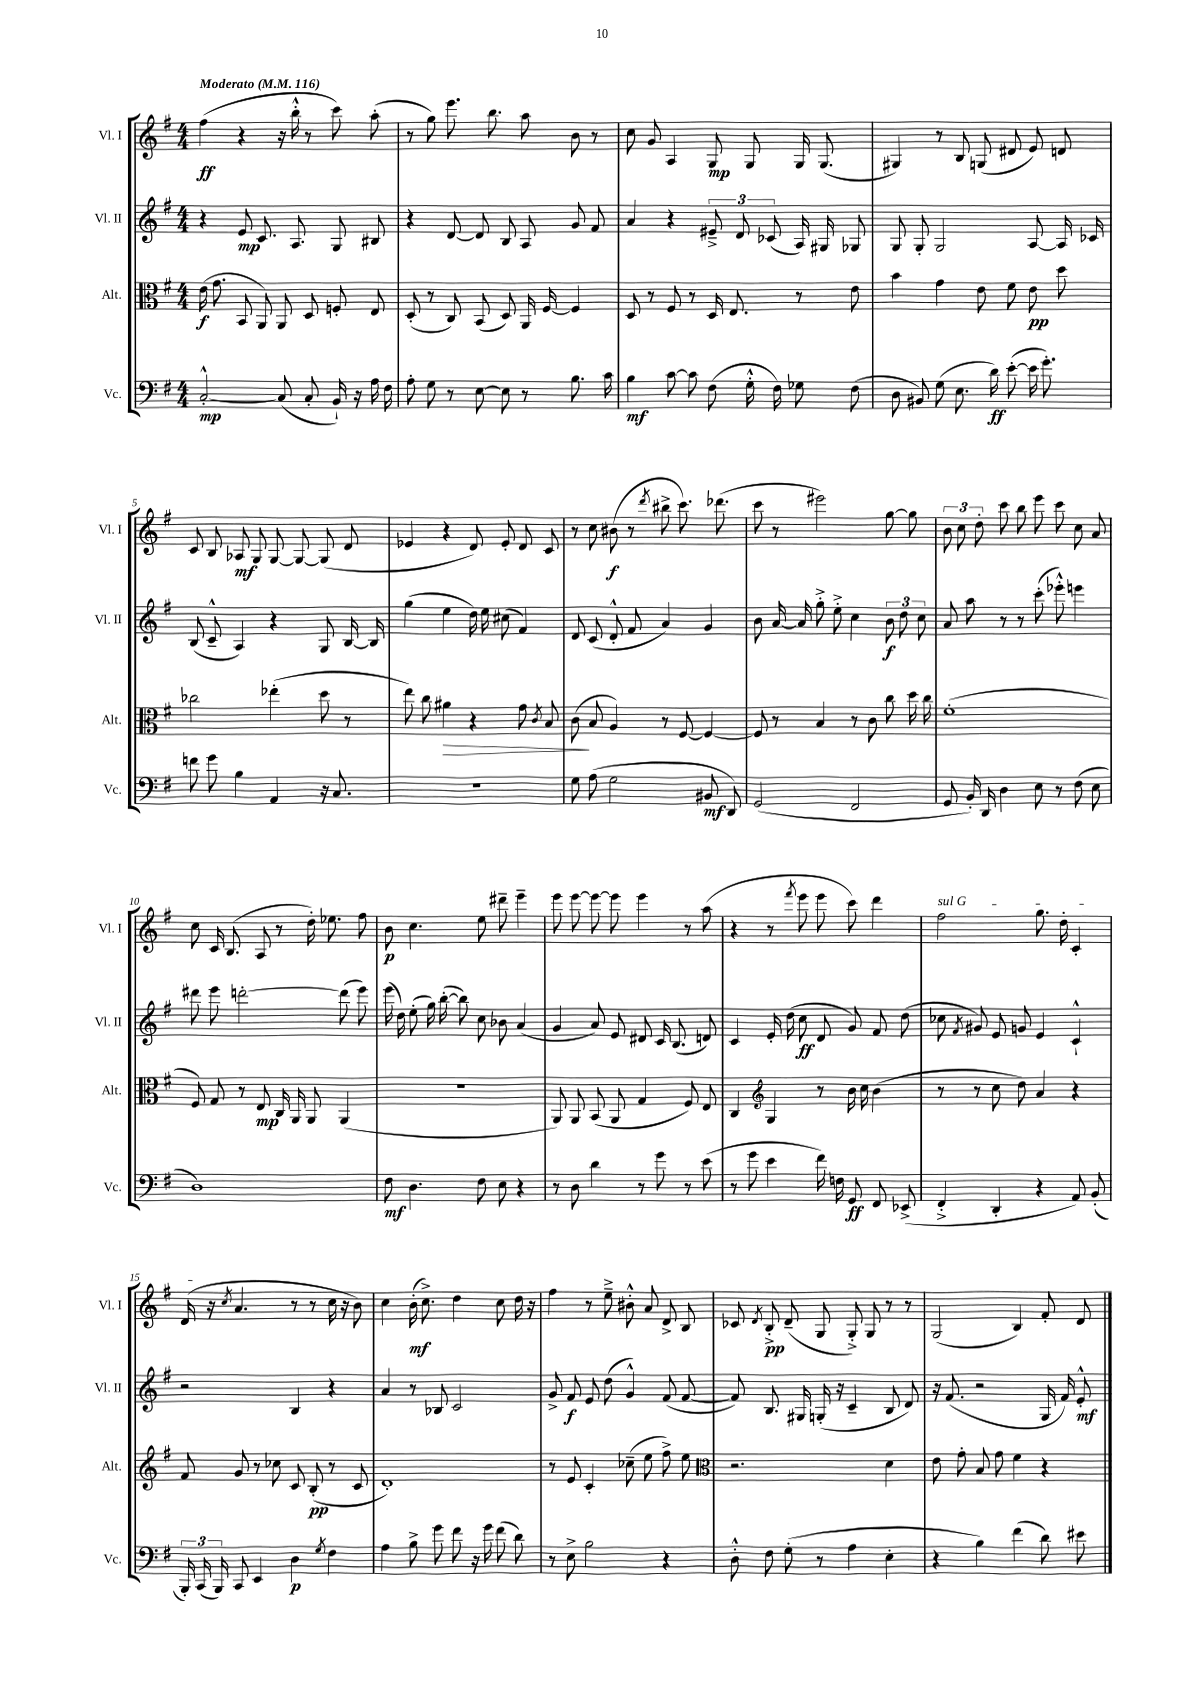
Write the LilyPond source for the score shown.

<<
\new StaffGroup <<
\new Staff = "s0" \with { instrumentName = "Vl. I" shortInstrumentName = "Vl. I" } {
    \clef treble \key g \major \numericTimeSignature \time 4/4 \tempo "Moderato" 4 = 116
    \autoBeamOff fis''4\ff( r4 r16 b''16-.-^ r8 c'''8) a''8-.( |
    r8 g''8) e'''8. b''8. a''8 b'8 r8 |
    c''8 g'8 a4 g8\mp g8 g16 g8.( |
    gis4) r8 b8 g8( dis'8 e'8) d'8 |
    c'8 b8 aes8\mf g8 g8~ g8~ g8( d'8 |
    ees'4 r4 d'8) ees'8-. d'8 c'8 |
    r8 c''8 bis'8\f( r8 \acciaccatura { d'''8 } bis''8-> c'''8.) des'''8.( |
    c'''8 r8 eis'''2) g''8~ g''8 |
    \tuplet 3/2 { b'8 c''8 d''8-. } c'''8 b''8 e'''8 c'''8 c''8 a'8 |
    c''8 c'16 b8.( a8 r8 d''16-.) ees''8. fis''8 |
    b'8\p c''4. e''8 dis'''8-- e'''4-- |
    e'''8 e'''8~ e'''8~ e'''8 e'''4 r8 a''8( |
    r4 r8 \acciaccatura { fis'''8 } e'''8 e'''8 c'''8) d'''4 |
    \once \override TextSpanner.bound-details.left.text = \markup { \italic "sul G" } fis''2\startTextSpan g''8. d''16-. c'4-. |
    d'16\stopTextSpan( r16 \acciaccatura { c''8 } a'4. r8 r8 c''16 r16 b'8) |
    c''4 b'16-.\mf( c''8.->) d''4 c''8 d''16 r16 |
    fis''4 r8 e''8---> bis'8-.-^ a'8 d'8-> b8 |
    ces'8 \acciaccatura { d'8 } b8-.->\pp d'8--( g8 g8-.->) g8 r8 r8 |
    g2( b4) fis'8-. d'8 \bar "|." |
}
\new Staff = "s1" \with { instrumentName = "Vl. II" shortInstrumentName = "Vl. II" } {
    \clef treble \key g \major \numericTimeSignature \time 4/4
    \autoBeamOff r4 e'8\mp c'8. a8. g8 bis8 |
    r4 d'8~ d'8 b8 a8 g'8 fis'8 |
    a'4 r4 \tuplet 3/2 { eis'8---> d'8 ces'8( } a16) gis16 ges8 |
    g8 g8-. g2 a8~ a16 ces'16 |
    b8( c'8---^ a4) r4 g8 b16~ b16 |
    g''4( e''4 d''16) e''16 cis''8( fis'4) |
    d'8 c'8( d'8-.-^ fis'8 a'4) g'4 |
    b'8 a'16~ a'16 g''8-.-> e''8-.-> c''4 \tuplet 3/2 { b'8\f d''8 c''8 } |
    a'8 a''8 r8 r8 c'''8-.( ees'''8-.-^) e'''4 |
    dis'''8 e'''8 d'''2~-. d'''8( e'''8) |
    e'''16( d''16) e''8-.( g''16) b''16~-.( b''8) c''8 bes'8 a'4( |
    g'4 a'8) e'8 dis'8 c'16 b8.( d'8) |
    c'4 e'16-. d''16( c''8\ff d'8 g'8) fis'8 d''8( |
    ces''8 \acciaccatura { fis'8 } gis'8) e'8 g'8 e'4 c'4-!-^ |
    r2 b4 r4 |
    a'4 r8 bes8 c'2 |
    g'8-> fis'8\f e'8 d''8( g'4-^) fis'8( fis'8~ |
    fis'8) b8. gis16 g16-.( r16 c'4-- b8 d'8) |
    r16 fis'8.( r2 g16 fis'16) e'8-.-^\mf \bar "|." |
}
\new Staff = "s2" \with { instrumentName = "Alt." shortInstrumentName = "Alt." } {
    \clef alto \key g \major \numericTimeSignature \time 4/4
    \autoBeamOff e'16\f( g'8. b,8 a,8) a,8 d8 f8-. e8 |
    d8-.( r8 c8) b,8( d8) a,16 fis16~ fis4 |
    d8 r8 fis8 r8 d16 e8. r8 e'8 |
    b'4 g'4 e'8 fis'8 e'8\pp d''8 |
    ces''2 ees''4-.( d''8 r8 |
    e''8) c''8 ais'4\> r4 g'8 \acciaccatura { c'8 } b8 |
    c'8\!( b8 a4) r8 fis8~ fis4~ |
    fis8 r8 b4 r8 c'8 c''8 d''16 c''16 |
    fis'1-.( |
    fis8) g8 r8 e8\mp c16 a,16 a,8 a,4( |
    r1 |
    a,8) a,8 b,8( a,8 g4 fis8) e8 |
    c4 \clef treble g4 r8 b'16 c''16 b'4( |
    r8 r8 c''8 d''8) a'4 r4 |
    fis'8 g'8 r8 ces''8 c'8 b8-.\pp( r8 c'8 |
    d'1-.) |
    r8 e'8 c'4-. ces''8--( e''8 fis''8->) e''8 |
    \clef alto r2. d'4 |
    e'8 g'8-. b8 g'8 fis'4 r4 \bar "|." |
}
\new Staff = "s3" \with { instrumentName = "Vc." shortInstrumentName = "Vc." } {
    \clef bass \key g \major \numericTimeSignature \time 4/4
    \autoBeamOff c2~-.-^\mp c8( c8-. b,16-!) r16 a16 fis16 |
    a8-. g8 r8 e8~ e8 r8 b8. c'16 |
    b4\mf c'8~ c'8 fis8( g16-.-^ fis16) ges8 fis8( |
    d8 bis,8) g8( e8. d'16\ff) e'8~-.( e'16 g'8.-.) |
    f'8 g'8 b4 a,4 r16 c8. |
    r1 |
    g8 a8( g2 bis,8\mf d,8) |
    g,2( fis,2 |
    g,8 b,16-.) d,16 d4 e8 r8 fis8( e8 |
    d1) |
    fis8\mf d4. fis8 e8 r4 |
    r8 d8 d'4 r8 g'8 r8 e'8( |
    r8 g'8 e'4 fis'16) f16 g,8\ff fis,8 ees,8->( |
    fis,4-.-> d,4-. r4 a,8) b,8-.( |
    \tuplet 3/2 { b,,16-.) c,16( b,,16) } c,8 e,4 d4\p \acciaccatura { g8 } fis4 |
    a4 b8-> g'8 fis'8 r16 g'16 fis'8( d'8) |
    r8 e8-> b2 r4 |
    d8-.-^ fis8 g8-.( r8 a4 e4-. |
    r4 b4) fis'4( d'8) eis'8 \bar "|." |
}
>>
>>
